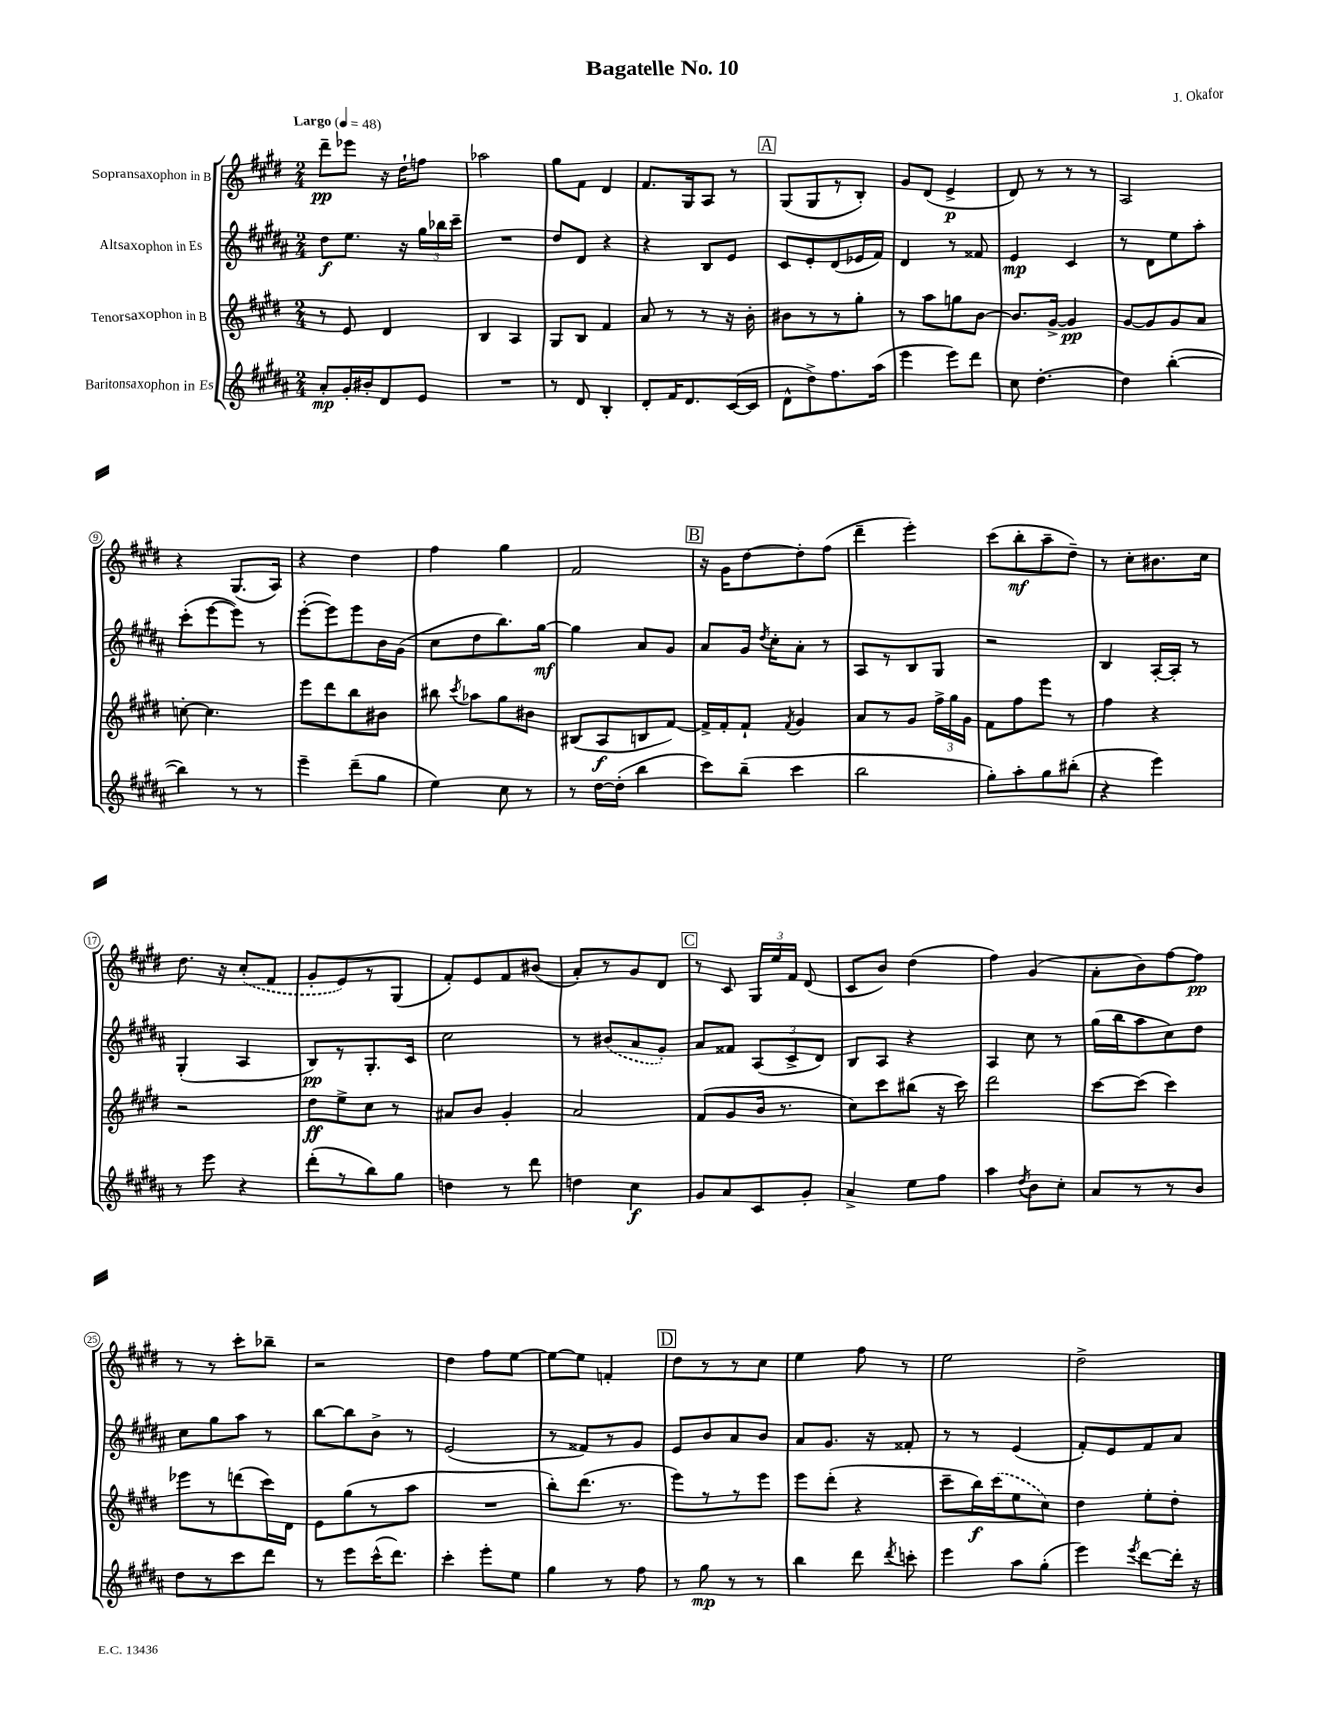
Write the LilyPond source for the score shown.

\header { title = "Bagatelle No. 10" composer = "J. Okafor" }
<<
\new StaffGroup <<
\new Staff = "s0" \with { instrumentName = "Sopransaxophon in B" } {
    \clef treble \key e \major \numericTimeSignature \time 2/4 \tempo "Largo" 4 = 48
    \autoBeamOff dis'''8[--\pp ees'''8] r16 dis''16[-! f''8] |
    aes''2 |
    gis''8[ fis'8] dis'4 |
    fis'8.[ gis16 a8] r8 |
    \mark \markup { \box "A" } gis8[( gis8 r8 b8]-.) |
    gis'8[ dis'8]( e'4->\p |
    dis'8) r8 r8 r8 |
    a2 |
    r4 gis8.[( a16]) |
    r4 dis''4 |
    fis''4 gis''4 |
    fis'2 |
    \mark \markup { \box "B" } r16 gis'16[ dis''8~ dis''8-. fis''8]( |
    dis'''4-- e'''4-.) |
    cis'''8[( b''8-.\mf a''8-- dis''8]--) |
    r8 cis''8[-. bis'8. cis''16] |
    dis''8. r16 \once \slurDashed cis''8[-.( fis'8] |
    gis'8[-. e'8) r8 gis8]( |
    fis'8[-.) e'8 fis'8 bis'8]( |
    a'8[-.) r8 gis'8 dis'8] |
    \mark \markup { \box "C" } r8 cis'8 \tuplet 3/2 { gis16[ e''16 fis'16] } dis'8( |
    cis'8[ b'8]) dis''4( |
    fis''4) gis'4( |
    a'8[-. b'8) fis''8~ fis''8]\pp |
    r8 r8 cis'''8[-. bes''8]-- |
    r2 |
    dis''4 fis''8[ e''8]~ |
    e''8[~ e''8] f'4-. |
    \mark \markup { \box "D" } dis''8[ r8 r8 cis''8] |
    e''4 fis''8 r8 |
    e''2 |
    dis''2-> \bar "|." |
}
\new Staff = "s1" \with { instrumentName = "Altsaxophon in Es" } {
    \clef treble \key b \major \numericTimeSignature \time 2/4
    \autoBeamOff dis''8[\f e''8.] r16 \tuplet 3/2 { gis''16[ bes''16 cis'''16]-- } |
    R2 |
    dis''8[ dis'8] r4 |
    r4 b8[ e'8] |
    \mark \markup { \box "A" } cis'8[ e'8-. dis'8( ees'16 fis'16]) |
    dis'4 r8 fisis'8 |
    e'4\mp cis'4 |
    r8 dis'8[ e''8 ais''8]-. |
    cis'''8[-.( e'''8~ e'''8]) r8 |
    e'''8[~-.( e'''8) e'''8 b'16 gis'16]( |
    cis''8[ dis''8 b''8.) gis''16]~\mf |
    gis''4 ais'8[ gis'8] |
    \mark \markup { \box "B" } ais'8[ gis'16] \acciaccatura { dis''8 } cis''16[-. ais'8]-. r8 |
    ais8[ r8 b8 gis8] |
    r2 |
    b4 ais16[~-. ais16]-. r8 |
    gis4-.( ais4 |
    b8[\pp) r8 gis8.-. cis'16] |
    cis''2 |
    r8 \once \slurDashed bis'8[( ais'8 gis'8]-.) |
    \mark \markup { \box "C" } ais'8[ fisis'8] \tuplet 3/2 { ais8[( cis'8-> dis'8]) } |
    b8[ ais8] r4 |
    ais4 cis''8 r8 |
    gis''16[( b''16 ais''8 cis''8) dis''8] |
    cis''8[ gis''8 ais''8] r8 |
    b''8[~ b''8 b'8]-> r8 |
    e'2( |
    r8 fisis'8[) r8 gis'8] |
    \mark \markup { \box "D" } e'8[ b'8 ais'8 b'8] |
    ais'8[ gis'8.] r16 fisis'8-. |
    r8 r8 e'4( |
    fis'8[-.) e'8 fis'8 ais'8] \bar "|." |
}
\new Staff = "s2" \with { instrumentName = "Tenorsaxophon in B" } {
    \clef treble \key e \major \numericTimeSignature \time 2/4
    \autoBeamOff r8 e'8 dis'4 |
    b4 a4 |
    gis8[ b8] fis'4 |
    a'8 r8 r8 r16 b'16-. |
    \mark \markup { \box "A" } bis'8[ r8 r8 gis''8]-. |
    r8 a''8[ g''8 b'8]~ |
    b'8.[ gis'16]~-> gis'4\pp |
    gis'8[~ gis'8 gis'8 a'8] |
    c''8~-. c''4. |
    e'''8[ dis'''8 b''8 bis'8] |
    bis''8 \acciaccatura { cis'''8 } aes''8[ gis''8 bis'8] |
    bis8[( a8\f b8 fis'8]~) |
    \mark \markup { \box "B" } fis'16[-> fis'16-. fis'8]-! \acciaccatura { fis'8 } gis'4 |
    a'8[ r8 gis'8] \tuplet 3/2 { fis''16[-> gis''16 gis'16] } |
    fis'8[ fis''8 e'''8] r8 |
    fis''4 r4 |
    r2 |
    dis''8[\ff e''8-> cis''8] r8 |
    ais'8[ b'8] gis'4-. |
    a'2 |
    \mark \markup { \box "C" } fis'8[( gis'8 b'16] r8. |
    cis''8[) cis'''8 bis''8]( r16 cis'''16) |
    dis'''2 |
    cis'''8[~ cis'''8]( cis'''4) |
    ees'''8[ r8 d'''8( cis'''16) dis'16] |
    e'8[ gis''8( r8 a''8] |
    R2 |
    b''8[-.) dis'''8.]( r8. |
    \mark \markup { \box "D" } e'''8[) r8 r8 e'''8] |
    e'''8[ dis'''8]-.( r4 |
    cis'''8[-- b''16\f) \once \slurDashed cis'''16( e''8 cis''8]) |
    dis''4 e''8[-. dis''8]-. \bar "|." |
}
\new Staff = "s3" \with { instrumentName = "Baritonsaxophon in Es" } {
    \clef treble \key b \major \numericTimeSignature \time 2/4
    \autoBeamOff ais'8[-.\mp gis'16-. bis'16-. dis'8 e'8] |
    R2 |
    r8 dis'8 b4-. |
    dis'8[-. fis'16 dis'8. cis'16~( cis'16] |
    \mark \markup { \box "A" } dis'8[-^ dis''8->) fis''8. ais''16]( |
    e'''4 e'''8[) dis'''8] |
    cis''8 dis''4.~-. |
    dis''4 b''4~-.( |
    b''4) r8 r8 |
    e'''4-- dis'''8[--( gis''8] |
    e''4) cis''8 r8 |
    r8 dis''16[~ dis''16]-.( b''4 |
    \mark \markup { \box "B" } cis'''8[) b''8]--( cis'''4 |
    b''2 |
    gis''8[-.) ais''8-. gis''8 bis''8]-.( |
    r4 e'''4) |
    r8 e'''8 r4 |
    dis'''8[-.( r8 b''8) gis''8] |
    d''4 r8 dis'''8 |
    d''4 cis''4\f |
    \mark \markup { \box "C" } gis'8[ ais'8 cis'8 gis'8]-. |
    ais'4-> e''8[ fis''8] |
    ais''4 \acciaccatura { dis''8 } b'8[ cis''8]-. |
    ais'8[ r8 r8 b'8] |
    dis''8[ r8 cis'''8 dis'''8] |
    r8 e'''8[ cis'''16-^( dis'''8.]) |
    cis'''4-. e'''8[-. e''8] |
    gis''4 r8 fis''8 |
    \mark \markup { \box "D" } r8 gis''8\mp r8 r8 |
    b''4 dis'''8 \acciaccatura { dis'''8 } c'''8-. |
    e'''4 ais''8[ gis''8]-.( |
    e'''4) \acciaccatura { e'''8 } dis'''8[~ dis'''16]-. r16 \bar "|." |
}
>>
>>
\layout { \context { \Score \override BarNumber.stencil = #(make-stencil-circler 0.1 0.3 ly:text-interface::print) } }
